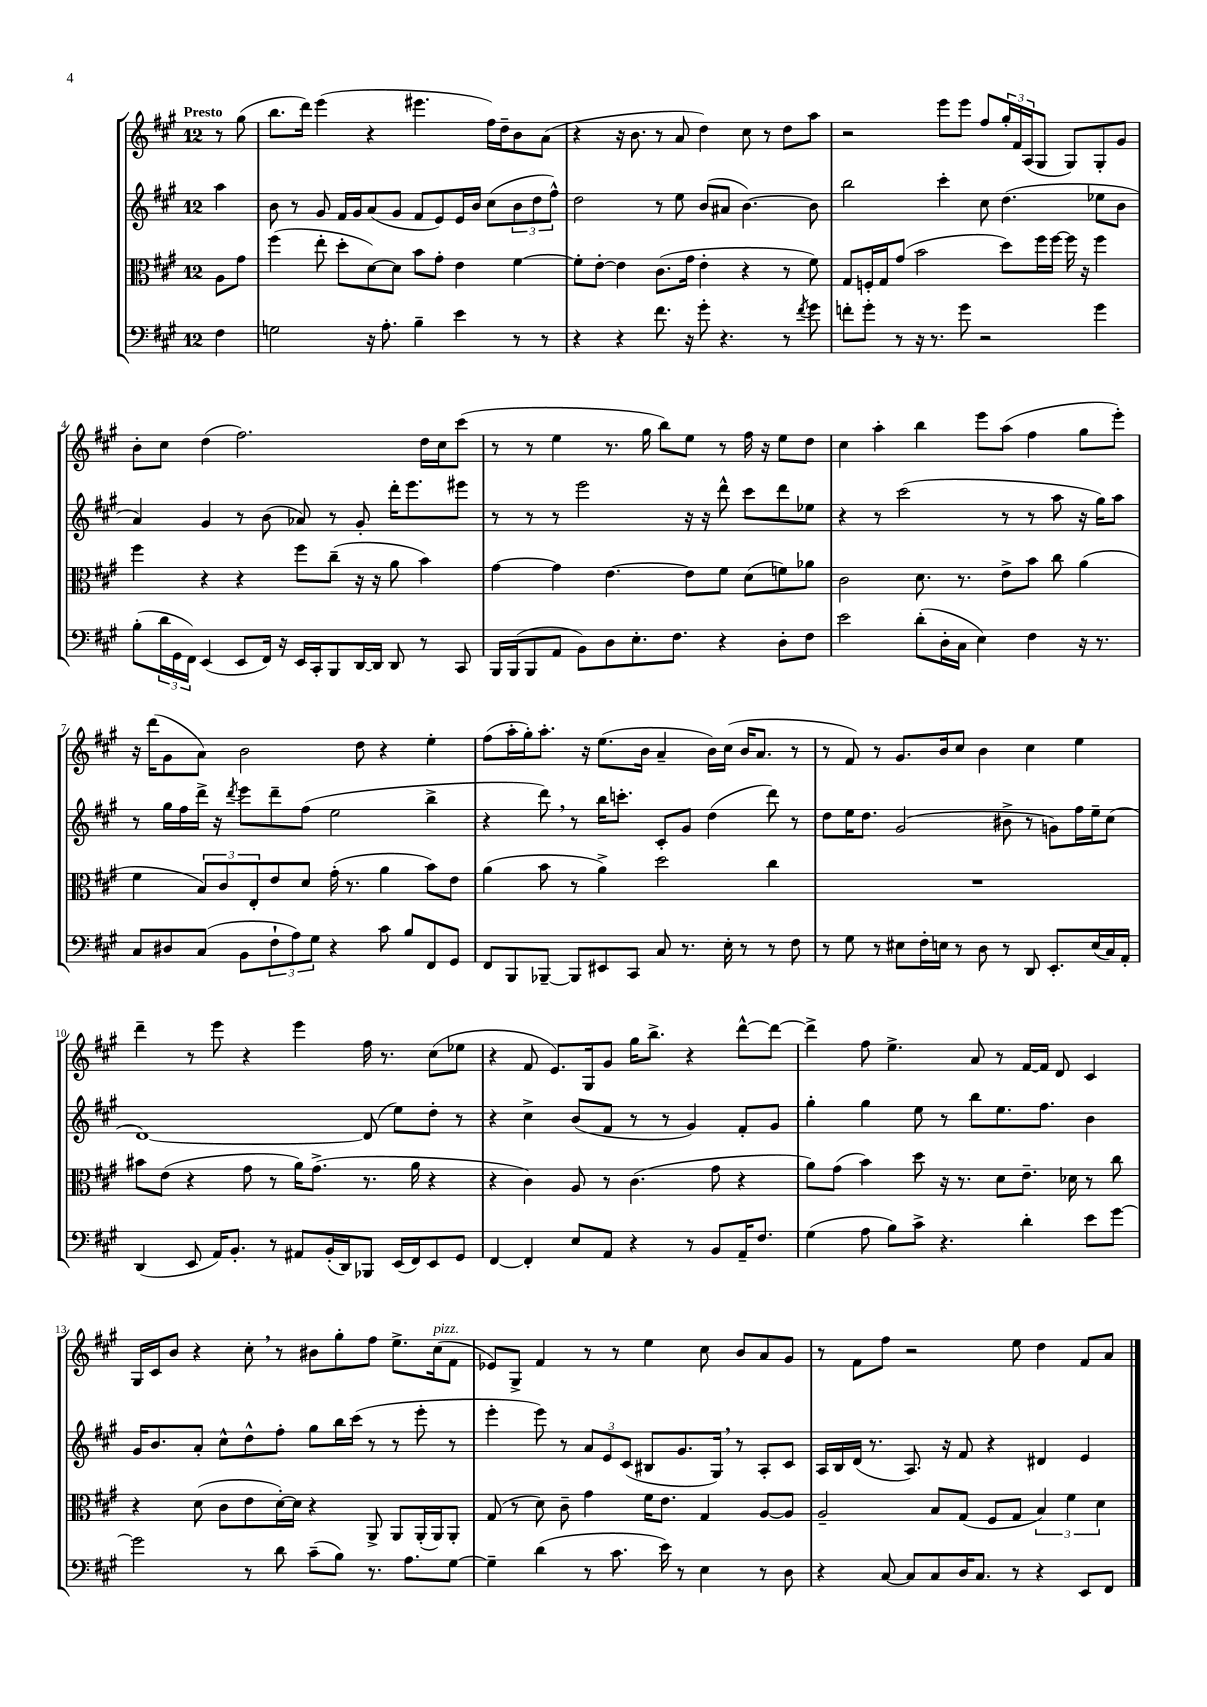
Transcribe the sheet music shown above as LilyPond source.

<<
\new StaffGroup <<
\new Staff = "s0" {
    \clef treble \key a \major \once \override Staff.TimeSignature.style = #'single-digit \time 12/8 \partial 4 \tempo "Presto"
    r8 gis''8( |
    b''8. d'''16) e'''4( r4 eis'''4. fis''16) d''16-- b'8 a'8( |
    r4 r16 b'8. r8 a'8 d''4) cis''8 r8 d''8 a''8 |
    r2 e'''8 e'''8 fis''8 \tuplet 3/2 { gis''16-. fis'16 a16( } gis8 gis8) gis8-. gis'8 |
    b'8-. cis''8 d''4( fis''2.) d''16 cis''16 cis'''8( |
    r8 r8 e''4 r8. gis''16 b''8) e''8 r8 fis''16 r16 e''8 d''8 |
    cis''4 a''4-. b''4 e'''8 a''8( fis''4 gis''8 e'''8-.) |
    r16 d'''16( gis'8 a'8) b'2 d''8 r4 e''4-. |
    fis''8( a''16-. gis''16-.) a''8.-. r16 e''8.( b'16 a'4-- b'16) cis''16( b'16 a'8. r8 |
    r8 fis'8) r8 gis'8. b'16 cis''8 b'4 cis''4 e''4 |
    d'''4-- r8 e'''8 r4 e'''4 fis''16 r8. cis''8( ees''8 |
    r4 fis'8 e'8.) gis16 gis'8 gis''16 b''8.-> r4 d'''8~-^ d'''8~ |
    d'''4-> fis''8 e''4.-> a'8 r8 fis'16~ fis'16 d'8 cis'4 |
    gis16 cis'16 b'8 r4 cis''8-. \breathe r8 bis'8 gis''8-. fis''8 e''8.-> cis''16^\markup { \italic "pizz." }( fis'8 |
    ees'8) gis8-> fis'4 r8 r8 e''4 cis''8 b'8 a'8 gis'8 |
    r8 fis'8 fis''8 r2 e''8 d''4 fis'8 a'8 \bar "|." |
}
\new Staff = "s1" {
    \clef treble \key a \major \once \override Staff.TimeSignature.style = #'single-digit \time 12/8 \partial 4
    a''4 |
    b'8 r8 gis'8 fis'16 gis'16 a'8( gis'8 fis'8 e'8) e'16 b'16 cis''8( \tuplet 3/2 { b'8 d''8 fis''8-^) } |
    d''2 r8 e''8 b'8( ais'8 b'4.~) b'8 |
    b''2 cis'''4-. cis''8 d''4.( ees''8 b'8 |
    a'4) gis'4 r8 b'8( aes'8) r8 gis'8-. d'''16-. e'''8. eis'''8 |
    r8 r8 r8 e'''2 r16 r16 d'''8-^ cis'''8 d'''8 ees''8 |
    r4 r8 cis'''2( r8 r8 a''8 r16 gis''16) a''8 |
    r8 gis''16 fis''16 d'''16-> r16 \acciaccatura { d'''8 } e'''8 d'''8-- fis''8( e''2 b''4-> |
    r4 d'''8) \breathe r8 b''16 c'''8.-. cis'8-. gis'8 d''4( d'''8) r8 |
    d''8 e''16 d''8. gis'2( bis'8-> r8 g'8) fis''16 e''16-- cis''8( |
    d'1~) d'8( e''8) d''8-. r8 |
    r4 cis''4-> b'8( fis'8 r8 r8 gis'4) fis'8-. gis'8 |
    gis''4-. gis''4 e''8 r8 b''8 e''8. fis''8. b'4 |
    gis'16 b'8. a'8-. cis''8-^ d''8-^ fis''8-. gis''8 b''16 cis'''16( r8 r8 e'''8-. r8 |
    e'''4-. e'''8) r8 \tuplet 3/2 { a'8 e'8 cis'8( } bis8 gis'8. gis16) \breathe r8 a8-. cis'8 |
    a16 b16 d'16( r8. a8.) r16 fis'8 r4 dis'4 e'4 \bar "|." |
}
\new Staff = "s2" {
    \clef alto \key a \major \once \override Staff.TimeSignature.style = #'single-digit \time 12/8 \partial 4
    a8 gis'8 |
    fis''4( e''8-. d''8-. d'8~) d'8 b'8 gis'8-. e'4 fis'4~ |
    fis'8-. e'8~-. e'4 cis'8.( gis'16 e'4-. r4 r8 fis'8) |
    gis8 f16-. gis16 gis'8( b'2 d''8) fis''16 fis''16~ fis''16 r16 fis''4 |
    fis''4 r4 r4 fis''8 cis''8--( r16 r16 a'8 b'4) |
    gis'4~ gis'4 e'4.~ e'8 fis'8 d'8( f'8) aes'8 |
    cis'2 d'8. r8. e'8-> b'8 cis''8 a'4( |
    fis'4 \tuplet 3/2 { b8) cis'8 e8-. } e'8 d'8 gis'16-.( r8. a'4 b'8) e'8 |
    a'4( b'8 r8 a'4->) d''2 cis''4 |
    R1. |
    bis'8 e'8( r4 gis'8 r8 a'16) gis'8.->( r8. a'16 r4 |
    r4 cis'4) a8 r8 cis'4.( gis'8 r4 |
    a'8) gis'8( b'4) d''8 r16 r8. d'8 e'8.-- des'16 r8 cis''8 |
    r4 d'8( cis'8 e'8 d'16~-.) d'16 r4 a,8-> a,8 a,16-.( a,16) a,8-. |
    gis8( r8 d'8) cis'8-- gis'4 fis'16 e'8. gis4 a8~ a8 |
    a2-- b8 gis8( fis8 gis8 \tuplet 3/2 { b4) fis'4 d'4 } \bar "|." |
}
\new Staff = "s3" {
    \clef bass \key a \major \once \override Staff.TimeSignature.style = #'single-digit \time 12/8 \partial 4
    fis4 |
    g2 r16 a8.-. b4-- e'4 r8 r8 |
    r4 r4 fis'8. r16 gis'8-. r4. r8 \acciaccatura { fis'8 } gis'8 |
    f'8-. gis'8-. r8 r16 r8. gis'8 r2 gis'4 |
    b8-.( \tuplet 3/2 { d'16 gis,16 fis,16) } e,4( e,8 fis,16) r16 e,16 cis,16-. b,,8 d,16~ d,16 d,8 r8 cis,8 |
    b,,16 b,,16( b,,8 a,8 b,8) d8 e8.-. fis8. r4 d8-. fis8 |
    e'2 d'8-.( d16-. cis16 e4) fis4 r16 r8. |
    cis8 dis8 cis8( b,8 \tuplet 3/2 { fis8-! a8) gis8 } r4 cis'8 b8 fis,8 gis,8 |
    fis,8 b,,8 bes,,8~-- bes,,8 eis,8 cis,8 cis8 r8. e16-. r8 r8 fis8 |
    r8 gis8 r8 eis8 fis16-. e16 r8 d8 r8 d,8 e,8.-. e16( cis16) a,16-. |
    d,4( e,8 a,16) b,8.-. r8 ais,8 b,16-.( d,16) bes,,8 e,16( fis,16) e,8 gis,8 |
    fis,4~ fis,4-. e8 a,8 r4 r8 b,8 a,16-- fis8. |
    gis4( a8 b8) cis'8-> r4. d'4-. e'8 gis'8~ |
    gis'2 r8 d'8 cis'8--( b8) r8. a8. gis8~ |
    gis4-- d'4( r8 cis'8. e'16) r8 e4 r8 d8 |
    r4 cis8~ cis8 cis8 d16 cis8. r8 r4 e,8 fis,8 \bar "|." |
}
>>
>>
